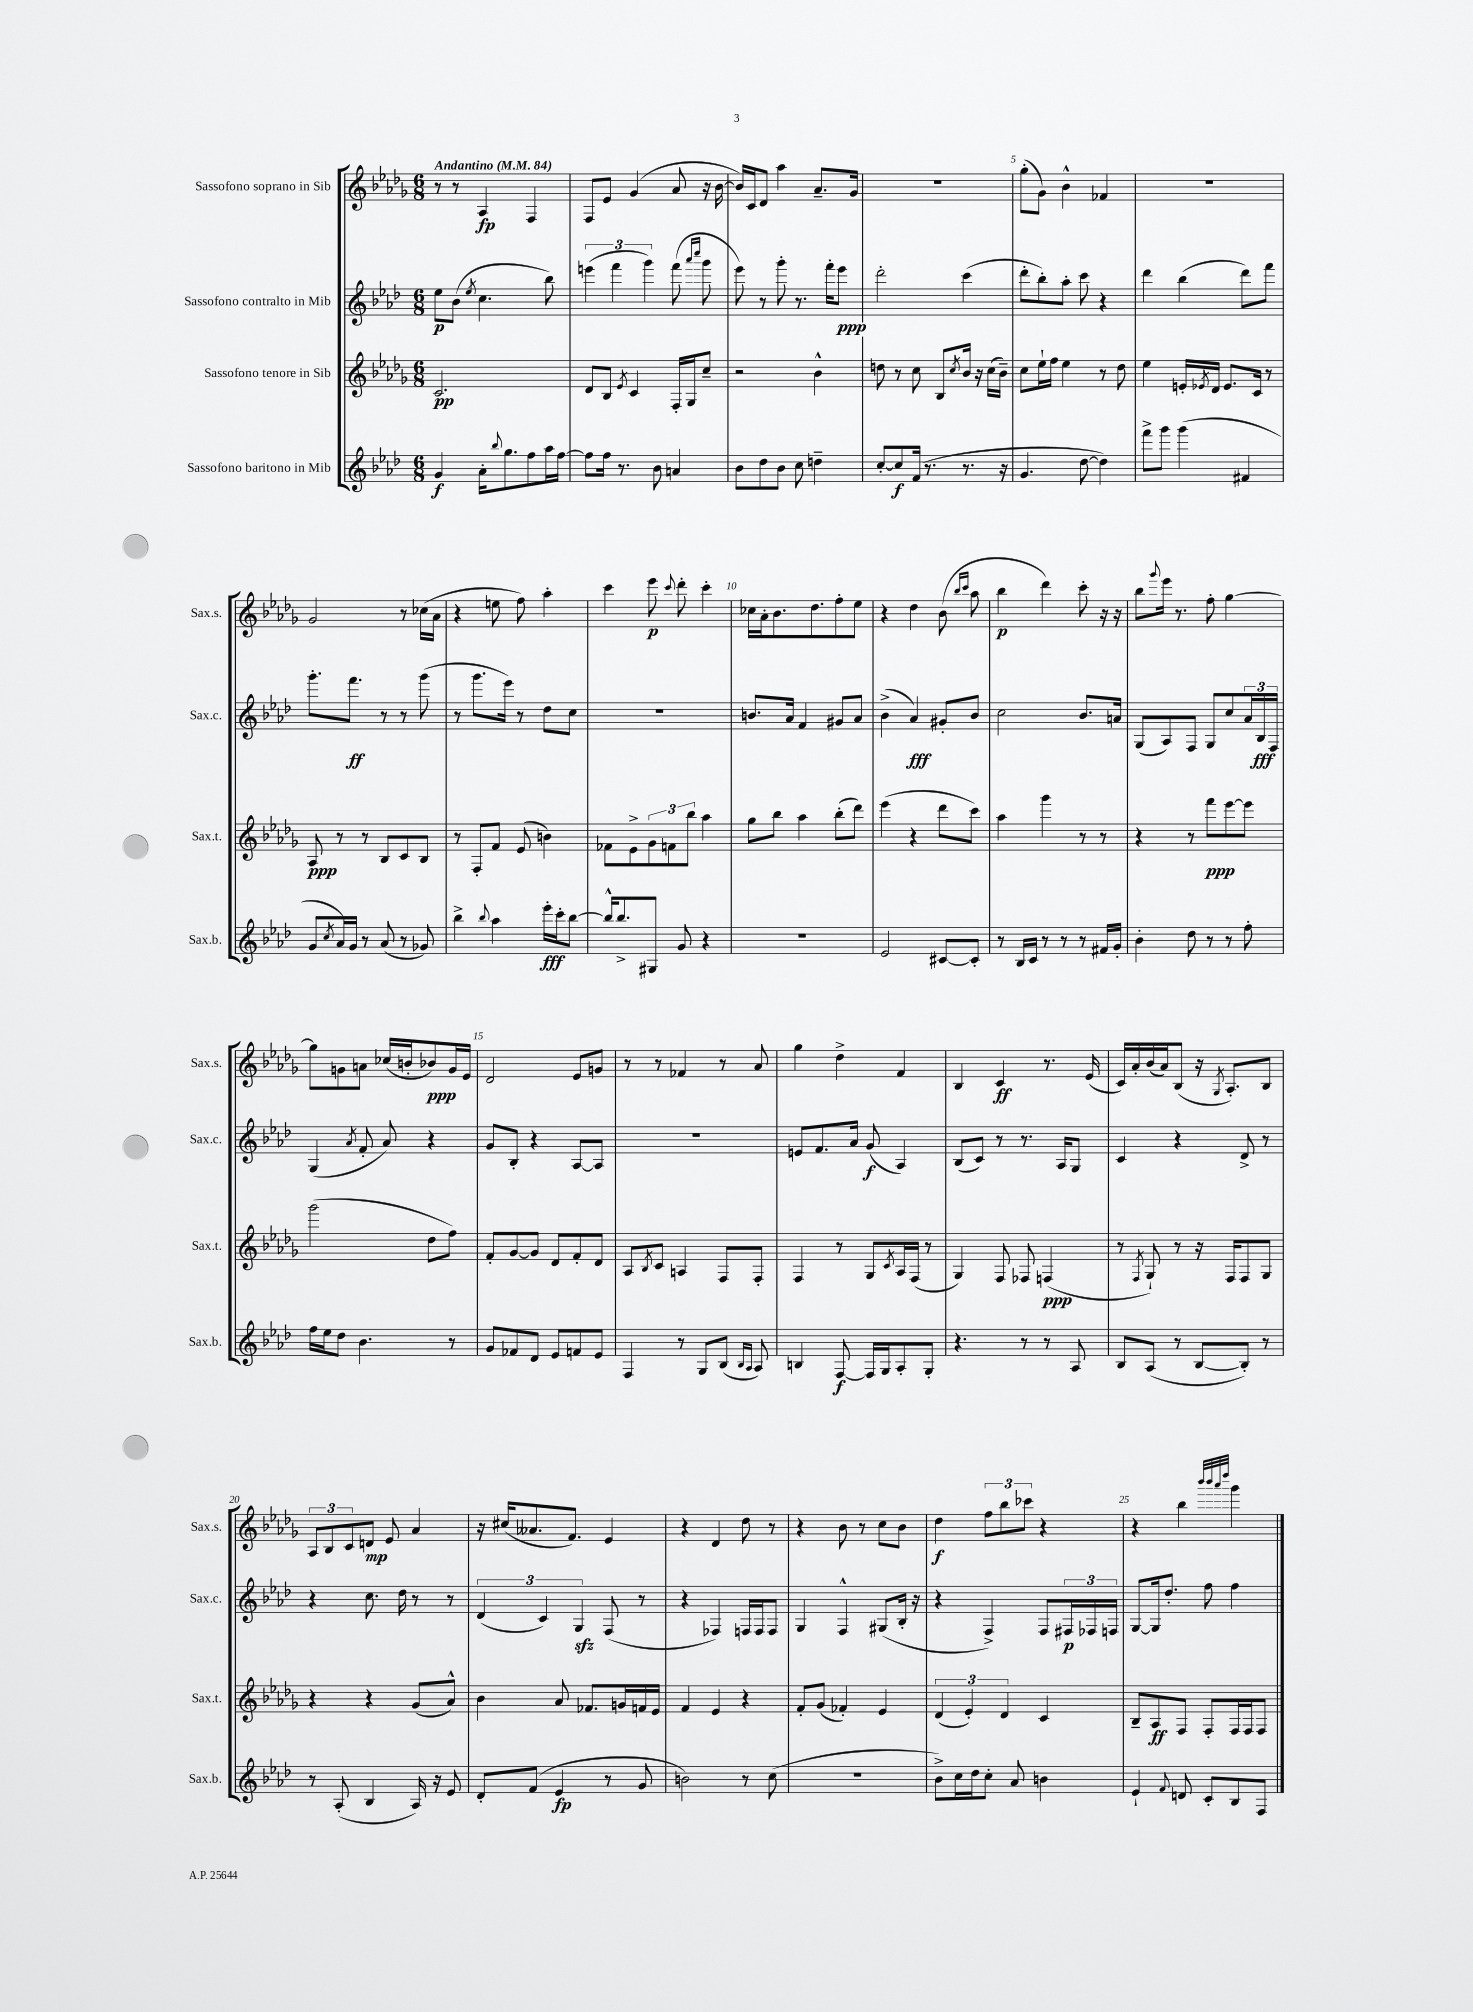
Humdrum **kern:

**kern	**dynam	**kern	**dynam	**kern	**dynam	**kern	**dynam
*part4	*part4	*part3	*part3	*part2	*part2	*part1	*part1
*staff4	*staff4	*staff3	*staff3	*staff2	*staff2	*staff1	*staff1
*I"Sassofono baritono in Mib	*	*I"Sassofono tenore in Sib	*	*I"Sassofono contralto in Mib	*	*I"Sassofono soprano in Sib	*
*I'Sax.b.	*	*I'Sax.t.	*	*I'Sax.c.	*	*I'Sax.s.	*
*clefG2	*	*clefG2	*	*clefG2	*	*clefG2	*
*k[b-e-a-d-]	*	*k[b-e-a-d-g-]	*	*k[b-e-a-d-]	*	*k[b-e-a-d-g-]	*
*M6/8	*	*M6/8	*	*M6/8	*	*M6/8	*
*MM84	*	*MM84	*	*MM84	*	*MM84	*
=1	=1	=1	=1	=1	=1	=1	=1
!	!	!	!	!	!	!LO:TX:a:B:t=Andantino	!
4g/	f	2.c/	pp	8ee-\L	p	8r	.
.	.	.	.	(8b-\J	.	8r	.
.	.	.	.	8qee-/	.	.	.
16a-'\KL	.	.	.	4.cc\	.	4A-/	fp
8qqbb-/	.	.	.	.	.	.	.
8.gg\	.	.	.	.	.	.	.
8ff\	.	.	.	.	.	4F/	.
16aa-\L	.	.	.	8bb-\)	.	.	.
[16ff\JJ	.	.	.	.	.	.	.
=2	=2	=2	=2	=2	=2	=2	=2
8ff\L]	.	8d-/L	.	(6eeen\	.	8F/L	.
16ff\Jk	.	8B-/J	.	.	.	8e-/J	.
.	.	.	.	6fff\	.	.	.
8.r	.	.	.	.	.	.	.
.	.	8qe-/	.	.	.	.	.
.	.	4c/	.	.	.	(4g-/	.
.	.	.	.	6ggg\)	.	.	.
8b-\	.	.	.	.	.	.	.
4an/	.	16F'/LL	.	(8fff\	.	8a-/	.
.	.	16G-/J	.	.	.	.	.
.	.	.	.	16qqaaa-/LL	.	.	.
.	.	.	.	16qqcccc/JJ	.	.	.
.	.	8cc~/J	.	8ggg\	.	16r	.
.	.	.	.	.	.	[16b-\	.
=3	=3	=3	=3	=3	=3	=3	=3
8b-\L	.	2r	.	8eee-\)	.	16b-/LL])	.
.	.	.	.	.	.	16c/J	.
8dd-\	.	.	.	8r	.	8d-/J	.
8b-\J	.	.	.	8ggg'\	.	4aa-\	.
8cc\	.	.	.	8.r	.	.	.
4ddn~\	.	4b-^^\	.	.	.	8.a-~/L	.
.	.	.	.	16fff'\KL	.	.	.
.	.	.	.	8eee-\J	ppp	.	.
.	.	.	.	.	.	16g-/Jk	.
=4	=4	=4	=4	=4	=4	=4	=4
[8cc'/L	.	8ddn\	.	2ddd-'\	.	2.r	.
8cc/]	f	8r	.	.	.	.	.
(16f/Jk	.	8cc\	.	.	.	.	.
8.r	.	.	.	.	.	.	.
.	.	8B-/L	.	.	.	.	.
.	.	8qcc/	.	.	.	.	.
8.r	.	16b-/Jk	.	(4ccc\	.	.	.
.	.	16r	.	.	.	.	.
.	.	(16cc\LL	.	.	.	.	.
16r	.	16b-~\JJ)	.	.	.	.	.
=5	=5	=5	=5	=5	=5	=5	=5
4.g/	.	8cc\L	.	8ddd-'\L	.	(8gg-'\L	.
.	.	16ee-`\L	.	8bb-'\)	.	8g-\J)	.
.	.	16ff\JJ	.	.	.	.	.
.	.	4ee-\	.	8aa-'\J	.	4b-^^\	.
[8dd-\	.	.	.	8ccc\	.	.	.
4dd-\])	.	8r	.	4r	.	4f-X/	.
.	.	8dd-\	.	.	.	.	.
=6	=6	=6	=6	=6	=6	=6	=6
8fff^\L	.	4ee-\	.	4ddd-\	.	2.r	.
8ggg\J	.	.	.	.	.	.	.
(4ggg\	.	16en'/LL	.	(4bb-\	.	.	.
.	.	8qe-X/	.	.	.	.	.
.	.	16d-/JJ	.	.	.	.	.
.	.	8.e-/L	.	.	.	.	.
4f#X/	.	.	.	8ddd-\L)	.	.	.
.	.	16c/Jk	.	.	.	.	.
.	.	8r	.	8fff\J	.	.	.
!!LO:LB:g=z
=7	=7	=7	=7	=7	=7	=7	=7
8g/L	.	8A-/	ppp	8.ggg'\L	.	2g-/	.
8qcc/	.	.	.	.	.	.	.
16a-/L)	.	8r	.	.	.	.	.
16g/JJ	.	.	.	8.fff\J	ff	.	.
8r	.	8r	.	.	.	.	.
(8a-/	.	8B-/L	.	8r	.	.	.
8r	.	8c/	.	8r	.	8r	.
8g-X/)	.	8B-/J	.	(8ggg\	.	(16cc-X\LL	.
.	.	.	.	.	.	16a-\JJ	.
=8	=8	=8	=8	=8	=8	=8	=8
4bb-^\	.	8r	.	8r	.	4r	.
.	.	8F'/L	.	8.ggg\L	.	.	.
8qqbb-/	.	.	.	.	.	.	.
4aa-\	.	8f/J	.	.	.	8een\	.
.	.	.	.	16eee-\Jk)	.	.	.
.	.	(8e-/	.	8r	.	8ff\)	.
16eee-'\LL	fff	4bn\)	.	8dd-\L	.	4aa-'\	.
16ccc'\J	.	.	.	.	.	.	.
[8bb-\J	.	.	.	8cc\J	.	.	.
=9	=9	=9	=9	=9	=9	=9	=9
16bb-^^/KL]	.	8f-X\L	.	2.r	.	4ccc\	.
8.bb-^/	.	.	.	.	.	.	.
.	.	8e-^\	.	.	.	.	.
8G#X/J	.	12g-\	.	.	.	8eee-\	p
.	.	12fn\	.	.	.	.	.
.	.	.	.	.	.	8qqccc/	.
8g/	.	.	.	.	.	8ddd-'\	.
.	.	12bb-\J	.	.	.	.	.
4r	.	4aa-\	.	.	.	4ccc'\	.
=10	=10	=10	=10	=10	=10	=10	=10
2.r	.	8gg-\L	.	8.bn/L	.	16cc-X\LL	.
.	.	.	.	.	.	16a-'\J	.
.	.	8bb-\J	.	.	.	8.b-\	.
.	.	.	.	16a-/Jk	.	.	.
.	.	4aa-\	.	4f/	.	.	.
.	.	.	.	.	.	8.dd-\	.
.	.	(8bb-'\L	.	8g#X/L	.	8ff'\	.
.	.	8ddd-\J)	.	8a-/J	.	8ee-\J	.
=11	=11	=11	=11	=11	=11	=11	=11
2e-/	.	(4eee-\	.	(4b-^\	.	4r	.
.	.	4r	.	4a-/)	fff	4dd-\	.
[8c#X/L	.	8ddd-\L	.	8g#X'/L	.	(8b-\	.
.	.	.	.	.	.	16qqbb-/LL	.
.	.	.	.	.	.	16qqccc/JJ	.
8c#'/J]	.	8ccc\J)	.	8b-/J	.	8aa-\	.
=12	=12	=12	=12	=12	=12	=12	=12
8r	.	4aa-\	.	2cc\	.	4bb-\	p
16B-/LL	.	.	.	.	.	.	.
16c/JJ	.	.	.	.	.	.	.
8r	.	4ggg-\	.	.	.	4ddd-\)	.
8r	.	.	.	.	.	.	.
8r	.	8r	.	8.b-/L	.	8ccc'\	.
16f#X/LL	.	8r	.	.	.	16r	.
16g'/JJ	.	.	.	16an/Jk	.	16r	.
=13	=13	=13	=13	=13	=13	=13	=13
4b-'\	.	4r	.	(8G/L	.	8bb-\L	.
.	.	.	.	.	.	8qqggg-/	.
.	.	.	.	8A-/)	.	16eee-\Jk	.
.	.	.	.	.	.	8.r	.
8dd-\	.	8r	.	8F/J	.	.	.
8r	.	8fff\L	ppp	8G/L	.	8ff'\	.
8r	.	[8eee-\	.	8cc/	.	[4gg-\	.
8ff'\	.	8eee-\J]	.	24a-/L	.	.	.
.	.	.	.	24B-/	fff	.	.
.	.	.	.	24F/JJ	.	.	.
!!LO:LB:g=z
=14	=14	=14	=14	=14	=14	=14	=14
16ff\LL	.	(2ggg-\	.	(4G/	.	8gg-\L]	.
16ee-\J	.	.	.	.	.	.	.
8dd-\J	.	.	.	.	.	8gn\	.
.	.	.	.	8qa-/	.	.	.
4.b-\	.	.	.	8f'/	.	8an\J	.
.	.	.	.	8a-/)	.	(16cc-X/LL	.
.	.	.	.	.	.	16bn'/J	.
.	.	8dd-\L	.	4r	.	8b-X/)	ppp
8r	.	8ff\J)	.	.	.	16g/L	.
.	.	.	.	.	.	16e-/JJ	.
=15	=15	=15	=15	=15	=15	=15	=15
8g/L	.	8f'/L	.	8g/L	.	2d-/	.
8f-X/	.	[8g-/	.	8B-'/J	.	.	.
8d-/J	.	8g-/J]	.	4r	.	.	.
8e-/L	.	8d-/L	.	.	.	.	.
8fn/	.	8f'/	.	[8A-/L	.	8e-/L	.
8e-/J	.	8d-/J	.	8A-/J]	.	8gn/J	.
=16	=16	=16	=16	=16	=16	=16	=16
4F/	.	8A-/L	.	2.r	.	8r	.
.	.	8qB-/	.	.	.	.	.
.	.	8c/J	.	.	.	8r	.
8r	.	4An/	.	.	.	4f-X/	.
8G/L	.	.	.	.	.	.	.
(8B-/J	.	8F/L	.	.	.	8r	.
16qqB-/LL	.	.	.	.	.	.	.
16qqA-/JJ	.	.	.	.	.	.	.
8A-/)	.	8F'/J	.	.	.	8a-/	.
=17	=17	=17	=17	=17	=17	=17	=17
4Bn/	.	4F/	.	8en/L	.	4gg-\	.
.	.	.	.	8.f/	.	.	.
[8F/	f	8r	.	.	.	4dd-^\	.
.	.	.	.	16a-/Jk	.	.	.
16F/LL]	.	8G-/L	.	(8g/	f	.	.
16G/J	.	.	.	.	.	.	.
.	.	8qc/	.	.	.	.	.
8A-'/	.	16A-/L	.	4A-/)	.	4f/	.
.	.	(16F/JJ	.	.	.	.	.
8G'/J	.	8r	.	.	.	.	.
=18	=18	=18	=18	=18	=18	=18	=18
4.r	.	4G-/)	.	(8B-/L	.	4B-/	.
.	.	.	.	8c/J)	.	.	.
.	.	8F/	.	8r	.	4c/	ff
8r	.	8F-X/	.	8.r	.	.	.
8r	.	(4Fn/	ppp	.	.	8.r	.
.	.	.	.	16A-/KL	.	.	.
8A-/	.	.	.	8G/J	.	.	.
.	.	.	.	.	.	(16e-/	.
=19	=19	=19	=19	=19	=19	=19	=19
8B-/L	.	8r	.	4c/	.	16c/LL)	.
.	.	.	.	.	.	16a-'/	.
.	.	8qF/	.	.	.	.	.
(8A-/J	.	8G-`/)	.	.	.	(16b-/	.
.	.	.	.	.	.	16a-/J)	.
8r	.	8r	.	4r	.	(8B-/J	.
[8B-/L	.	16r	.	.	.	16r	.
.	.	.	.	.	.	8qG-/	.
.	.	16F/KL	.	.	.	8.A-'/L)	.
8B-'/J])	.	8F/	.	8d-^/	.	.	.
8r	.	8G-/J	.	8r	.	8B-/J	.
!!LO:LB:g=z
=20	=20	=20	=20	=20	=20	=20	=20
8r	.	4r	.	4r	.	12A-/L	.
.	.	.	.	.	.	12B-/	.
(8A-'/	.	.	.	.	.	.	.
.	.	.	.	.	.	12c/	.
4B-/	.	4r	.	8.cc\	.	8dn/J	mp
.	.	.	.	.	.	8e-/	.
.	.	.	.	16dd-\	.	.	.
16A-/)	.	(8g-/L	.	8r	.	4a-/	.
16r	.	.	.	.	.	.	.
8e-/	.	8a-^^/J)	.	8r	.	.	.
=21	=21	=21	=21	=21	=21	=21	=21
8d-'/L	.	4b-\	.	(6d-/	.	16r	.
.	.	.	.	.	.	(16cc#X/KL	.
(8f/J	.	.	.	.	.	8.a--X/	.
.	.	.	.	6c/)	.	.	.
4e-/	fp	8a-/	.	.	.	.	.
.	.	.	.	.	.	8.f/J)	.
.	.	.	.	6Gzz/	.	.	.
.	.	8.f-X/L	.	.	.	.	.
8r	.	.	.	(8F/	.	4e-/	.
.	.	16gn/L	.	.	.	.	.
8g/	.	16fn/	.	8r	.	.	.
.	.	16e-/JJ	.	.	.	.	.
=22	=22	=22	=22	=22	=22	=22	=22
2bn\)	.	4f/	.	4r	.	4r	.
.	.	4e-/	.	4F-X/)	.	4d-/	.
8r	.	4r	.	16Fn/LL	.	8dd-\	.
.	.	.	.	16F/J	.	.	.
(8cc\	.	.	.	8F/J	.	8r	.
=23	=23	=23	=23	=23	=23	=23	=23
2.r	.	8f'/L	.	4G/	.	4r	.
.	.	(8g-/J	.	.	.	.	.
.	.	4f-X'/)	.	4F^^/	.	8b-\	.
.	.	.	.	.	.	8r	.
.	.	4e-/	.	(8G#X/L	.	8cc\L	.
.	.	.	.	16B-'/Jk	.	8b-\J	.
.	.	.	.	16r	.	.	.
=24	=24	=24	=24	=24	=24	=24	=24
8b-^\L)	.	(6d-/	.	4r	.	4dd-\	f
16cc\L	.	.	.	.	.	.	.
.	.	6e-'/)	.	.	.	.	.
16dd-\J	.	.	.	.	.	.	.
8cc'\J	.	.	.	4F^/)	.	12ff\L	.
.	.	6d-/	.	.	.	12bb-\	.
8a-/	.	.	.	.	.	.	.
.	.	.	.	.	.	12ccc-X\J	.
4bn\	.	4c/	.	8F/L	.	4r	.
.	.	.	.	24F#X/L	p	.	.
.	.	.	.	24F-X/	.	.	.
.	.	.	.	24Fn/JJ	.	.	.
=25	=25	=25	=25	=25	=25	=25	=25
4e-`/	.	8B-~/L	.	[8G/L	.	4r	.
.	.	8A-/	ff	16G/k]	.	.	.
.	.	.	.	8.dd-'/J	.	.	.
8qqf/	.	.	.	.	.	.	.
8dn/	.	8F/J	.	.	.	4bb-\	.
8c'/L	.	8F'/L	.	8ff\	.	.	.
.	.	.	.	.	.	32qqbbb-/LLL	.
.	.	.	.	.	.	32qqbbb-/	.
.	.	.	.	.	.	32qqaaa-/	.
.	.	.	.	.	.	32qqdddd-/JJJ	.
8B-/	.	16F/L	.	4ff\	.	4ggg-\	.
.	.	16F/J	.	.	.	.	.
8F/J	.	8F/J	.	.	.	.	.
==	==	==	==	==	==	==	==
*-	*-	*-	*-	*-	*-	*-	*-
